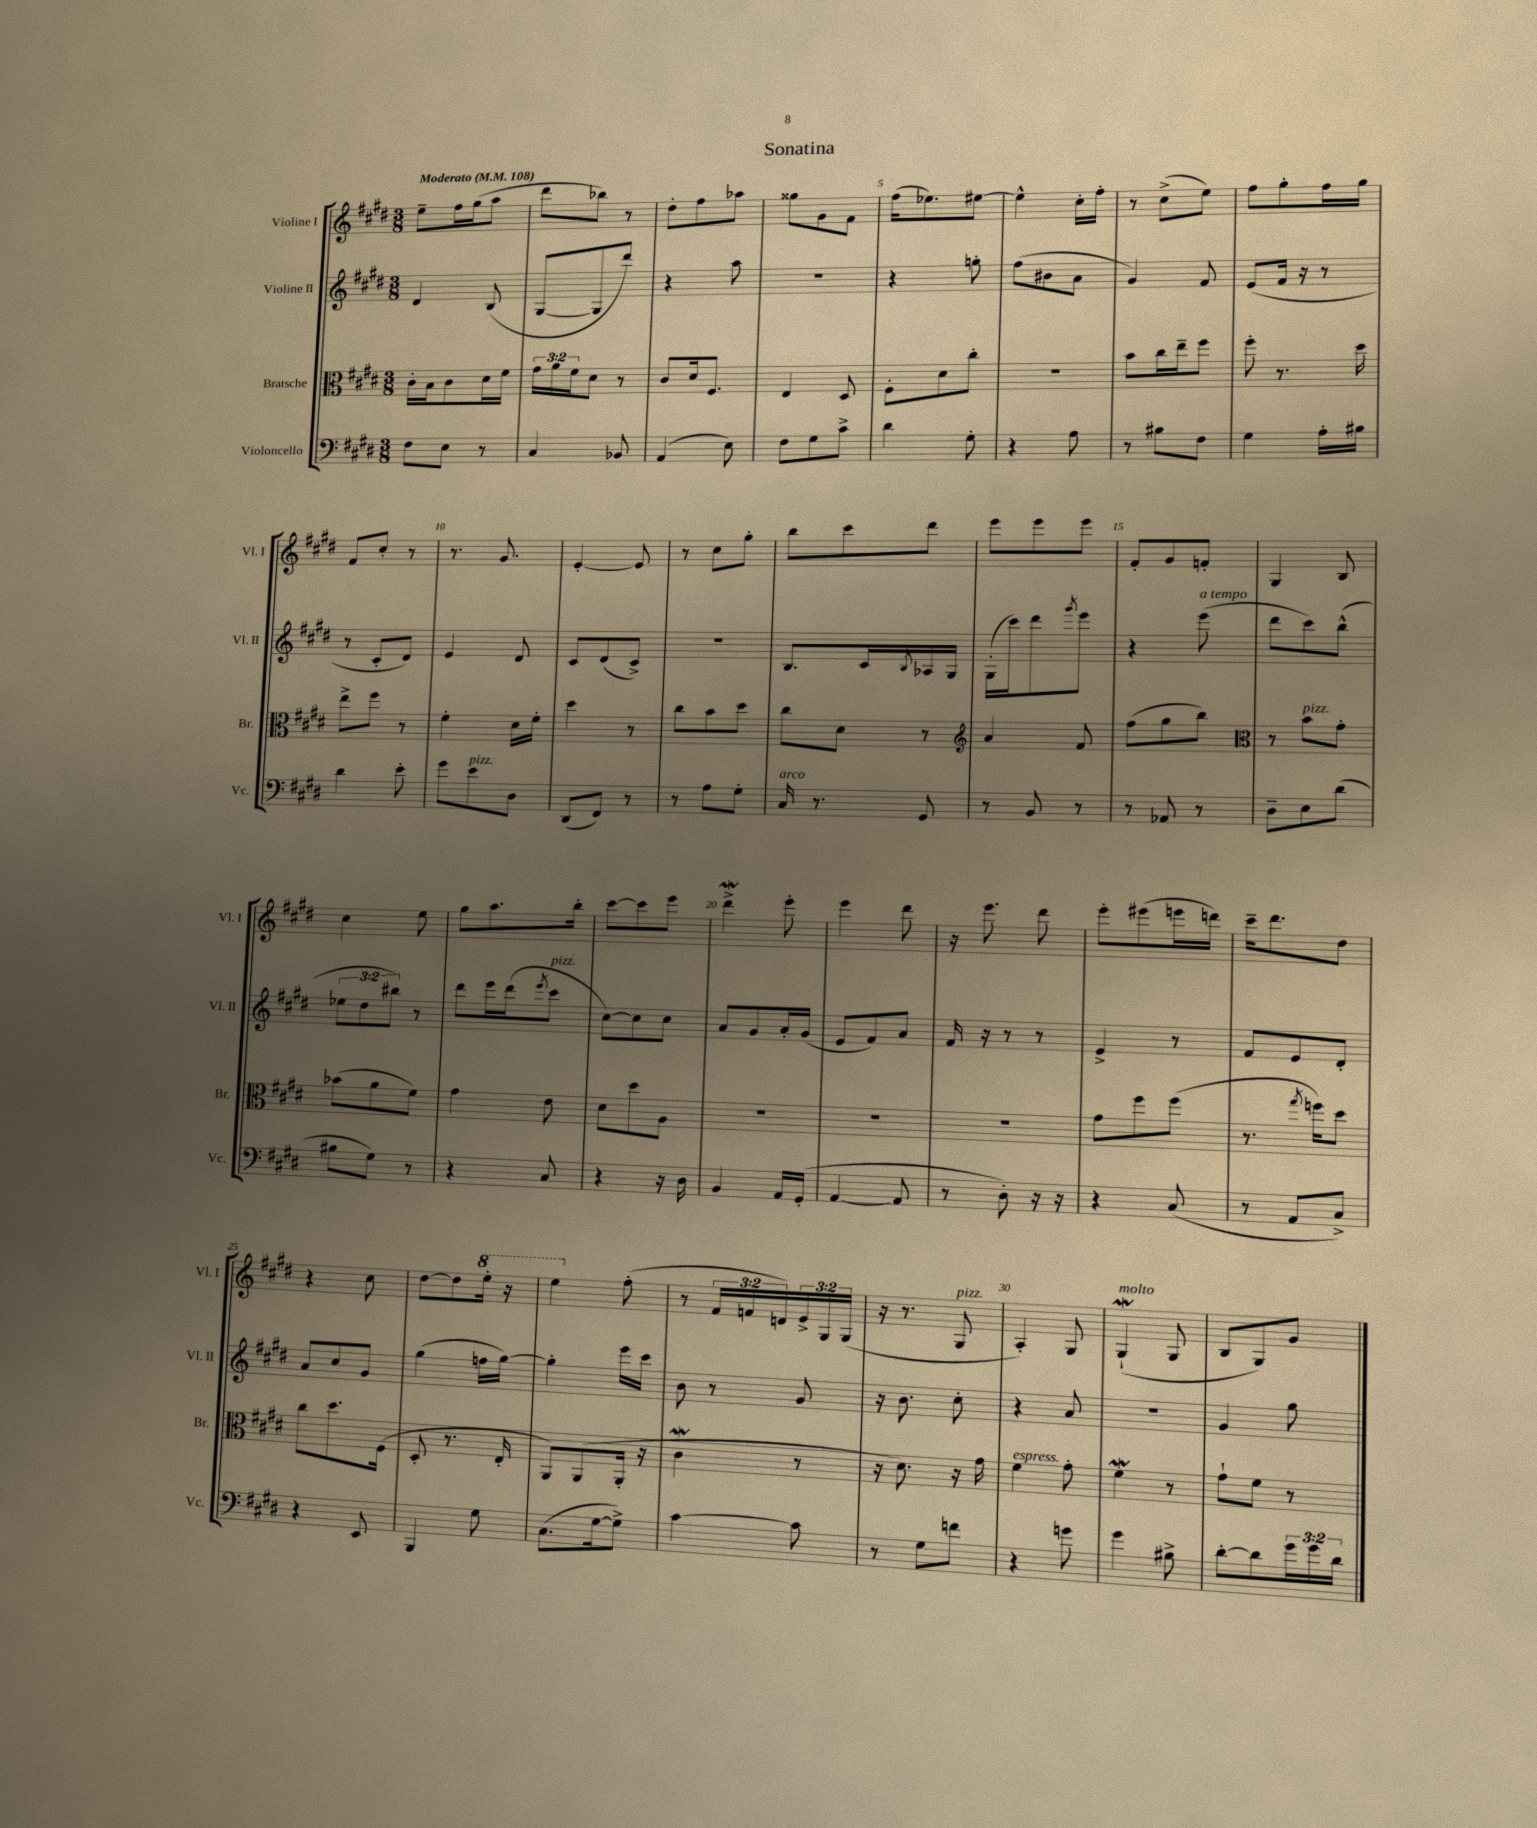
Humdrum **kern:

**kern	**kern	**kern	**kern
*staff4	*staff3	*staff2	*staff1
*clefF4	*clefC3	*clefG2	*clefG2
*k[f#c#g#d#]	*k[f#c#g#d#]	*k[f#c#g#d#]	*k[f#c#g#d#]
*M3/8	*M3/8	*M3/8	*M3/8
*MM108	*MM108	*MM108	*MM108
8F#	16c#'	4d#	8ee~
.	16B	.	.
8E	8c#	.	16ff#
.	.	.	(16gg#
8r	16d#	(8B	8aa
.	16f#	.	.
=	=	=	=
4C#	24g#	[8G#	8ddd#
.	24a	.	.
.	24f#	.	.
.	8d#	8G#]	8bb-)
8BB-	8r	8ddd#)	8r
=	=	=	=
(4AA	8c#	4r	8dd#'
.	16d#	.	8ff#
.	8.F#	.	.
8E)	.	8aa	8aa-
=	=	=	=
8F#	4E	4.r	8gg##
8G#	.	.	8g#
8c#^	8D#	.	8f#
=	=	=	=
4d#	8F#'	4r	(16ff#
.	.	.	8.ee-)
.	8d#	.	.
8G#'	8cc#'	8gg'	[8ee#
=	=	=	=
4r	4.r	(8ff#	4ee#^^]
.	.	8b#	.
8A	.	8a	16cc#'
.	.	.	16ff#'
=	=	=	=
8r	8b	4g#)	8r
8B#	16cc#	.	(8cc#^
.	16ee~	.	.
8F#	8ff#	8f#	8ee)
=	=	=	=
4G#	8ff#'	(8e	8ff#
.	8.r	16f#	8gg#'
.	.	16r	.
16A'	.	8r	16ff#
16B#	16dd#	.	16gg#
=	=	=	=
4d#	8ee^	8r	8f#
.	8ff#	8c#'	8cc#'
8e'	8r	8d#)	8r
=	=	=	=
8g#	4f#'	4e	8.r
8e	.	.	.
.	.	.	8.g#
8D#	16d#	8d#	.
.	16f#'	.	.
=	=	=	=
(8DD#	4dd#	8c#	[4e'
8FF#)	.	(8d#	.
8r	8r	8c#^)	8e]
=	=	=	=
8r	8cc#	4.r	8r
8A	8b	.	8cc#
8G#'	8dd#	.	8gg#'
=	=	=	=
16C#	8cc#	8.B	8bb
8.r	.	.	.
.	8d#	.	8ccc#
.	.	16c#	.
.	.	8qB	.
8GG#	8r	16A-	8ddd#
.	.	16G#	.
=	=	=	=
*	*clefG2	*	*
8r	4a	(16G#'	8eee
.	.	16ccc#)	.
8BB	.	8ddd#	8eee
.	.	8qggg#	.
8r	8f#	8eee	8eee
=	=	=	=
8r	(8ff#	4r	8f#'
8AA-	8gg#	.	8g#
8r	8bb)	(8eee	8f'
=	=	=	=
*	*clefC3	*	*
8D#~	8r	8ddd#	4G#
8E	8b	8ccc#)	.
(8d#	8g#'	(8bb^^	8B
=	=	=	=
8B#	(8b-	12ee-	4cc#
.	.	12dd#	.
8G#)	8a	.	.
.	.	12bb#)	.
8r	8f#)	8r	8ee
=	=	=	=
4r	4g#	8ddd#	8gg#
.	.	16eee	8.aa
.	.	(16ddd#	.
.	.	8qeee	.
8C#	8e	8ccc#	.
.	.	.	16bb'
=	=	=	=
4r	8d#	[8cc#)	[8ccc#
.	8dd#	8cc#]	8ccc#]
16r	8A	8cc#	8eee
16D#	.	.	.
=	=	=	=
4BB	4.r	8a	4ddd#^
.	.	8g#	.
16AA	.	16a'	8eee'
(16GG#'	.	(16g#	.
=	=	=	=
[4AA	4.r	8e	4eee
.	.	8f#)	.
8AA]	.	8a	8ddd#
=	=	=	=
8r	4.r	16f#	16r
.	.	16r	8.eee
8D#')	.	8r	.
16r	.	8r	8ddd#
16r	.	.	.
=	=	=	=
4r	8g#	4e^	8eee'
.	8ff#	.	(8eee#
(8C#	(8ff#	8r	16eee
.	.	.	16ddd)
=	=	=	=
8r	8.r	8f#	16ccc#~
.	.	.	8.ddd#
8AA	.	8e	.
.	8qgg#	.	.
.	16ff)	.	.
8C#^)	8dd#	8d#'	8dd#
=	=	=	=
4r	8cc#	8a	4r
.	8.dd#	8cc#	.
8EE	.	8g#	8cc#
.	(16F#	.	.
=	=	=	=
4BBB	8D#'	(4gg#	[8dd#
.	8.r	.	8dd#]
8G#	.	16ff	16eee'
.	16E'	[16gg#)	16r
=	=	=	=
(8.C#	8AA)	4gg#']	4eee
.	(8AA	.	.
[16G#	.	.	.
8G#^])	16AA'	16eee	(8ff#'
.	16r	16ccc#	.
=	=	=	=
[4c#	4c#	8b	8r
.	.	8r	24f#
.	.	.	24f
.	.	.	24d)
8c#]	8r	8g#	24e^
.	.	.	24G#
.	.	.	(24G#
=	=	=	=
8r	16r	16r	16r
.	8.d#)	8.b	8.r
8G#	.	.	.
8f	16r	8cc#'	8G#
.	16g#	.	.
=	=	=	=
4r	4f#	4r	4A')
8g	8g#'	8a	8G#
=	=	=	=
4g#	4f#	4.r	(4G#`
8B#^	8r	.	8G#
=	=	=	=
[8d#'	8g#`	4g#	8B
8d#]	8f#	.	8G#)
24g#	8r	8gg#	8g#
24g#	.	.	.
24d#	.	.	.
==	==	==	==
*-	*-	*-	*-
